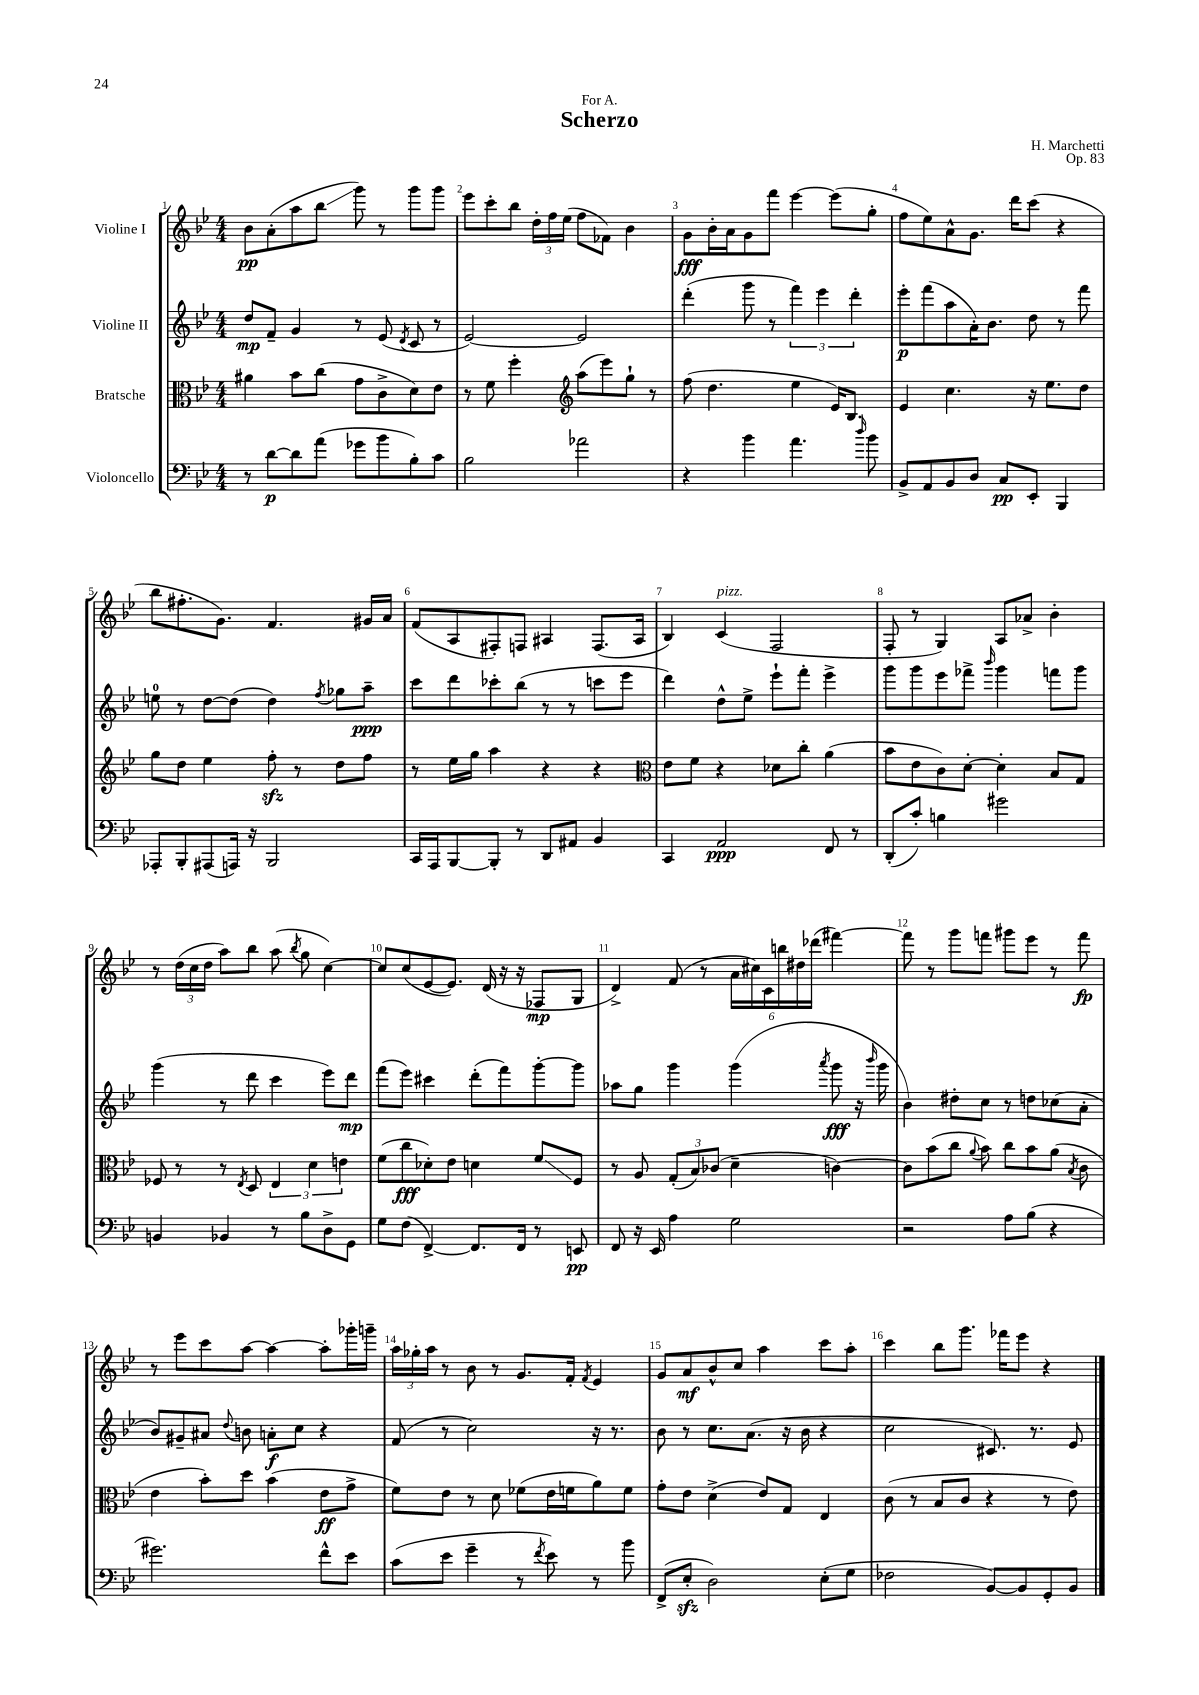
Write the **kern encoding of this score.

**kern	**kern	**kern	**kern
*staff4	*staff3	*staff2	*staff1
*clefF4	*clefC3	*clefG2	*clefG2
*k[b-e-]	*k[b-e-]	*k[b-e-]	*k[b-e-]
*M4/4	*M4/4	*M4/4	*M4/4
8r	4a#\	8dd/L	8b-\L
[8d\L	.	8f~/J	(8a'\
8d\]	8b-\L	4g/	8aa\
(8a\J	(8cc\J	.	8bb-\J
8g-\L	8g\L	8r	8ggg\)
8b-\	8c^\	(8e-/	8r
.	.	8qd/	.
8B-'\)	8d\)	8c/	8ggg\L
8c\J	8e-\J	8r	8ggg\J
=	=	=	=
2B-\	8r	[2e-/)	8eee-\L
.	8f\	.	8ccc'\
.	4ff'\	.	8bb-\J
.	.	.	24dd'\LL
.	.	.	24ff\
.	.	.	(24ee-\JJ
*	*clefG2	*	*
2a-\	(8aa\L	2e-/]	8ff\L
.	8eee-\)	.	8f-\J)
.	8gg`\J	.	4b-\
.	8r	.	.
=	=	=	=
4r	(8ff\	(4ddd'\	8g\L
.	4.dd\	.	16b-'\L
.	.	.	16a\J
4b-\	.	8ggg\	8g\
.	.	8r	8fff\J
4.a\	4ee-\	6fff\)	[4eee-\
.	.	6eee-\	.
.	16e-/LK)	.	(8eee-\]L
.	8.B-/J	.	.
.	.	6ddd'\	.
16qqdd/	.	.	.
8b-\	.	.	8gg'\J
=	=	=	=
8BB-^/L	4e-/	8eee-'\L	8ff\L
8AA/	.	(8fff\	8ee-\)
8BB-/	4.cc\	8aa\	8a^^\
8D/J	.	16a'\K)	8.g\J
.	.	8.b-\J	.
8C/L	.	.	.
.	.	.	16ddd\LK
8EE-'/J	16r	8dd\	(8ccc\J
.	8.ee-\L	.	.
4BBB-/	.	8r	4r
.	8dd\J	8fff\	.
=	=	=	=
8AAA-'/L	8gg\L	8ee\	8bb-\L
8BBB-'/	8dd\J	8r	8.ff#'\
(8AAA#/	4ee-\	[8dd\L	.
.	.	.	8.g\J)
16AAA/Jk)	.	(8dd\]J	.
16r	.	.	.
2BBB-/	8ff'\	4dd\)	4.f/
.	8r	.	.
.	.	8qff/	.
.	8dd\L	8gg-\L	.
.	8ff\J	8aa~\J	16g#/LL
.	.	.	16a/JJ
=	=	=	=
16CC/LL	8r	8ccc\L	(8f/L
16AAA/J	.	.	.
[8BBB-/	16ee-\LL	8ddd\	8A/
.	16gg\JJ	.	.
8BBB-'/]J	4aa\	8ccc-'\	8F#'/)
8r	.	(8bb-\J	8F/J
8DD/L	4r	8r	4A#/
8AA#/J	.	8r	.
4BB-/	4r	8ccc\L	(8.F/L
.	.	8eee-\J	.
.	.	.	16A#/Jk
=	=	=	=
*	*clefC3	*	*
4CC/	8e-\L	4ddd\)	4B-/)
.	8f\J	.	.
2AA/	4r	8dd^^\L	(4c/
.	.	8ee-^\J	.
.	8d-\L	8eee-`\L	2F/
.	8cc'\J	8fff'\J	.
8FF/	(4a\	4eee-^\	.
8r	.	.	.
=	=	=	=
(8DD'/L	8b-\L	8ggg\L	8F'/
8c'/J)	8e-\	8ggg\	8r
4B\	8c\)	8eee-\	4G/)
.	[8d'\J	8fff-^\J	.
.	.	16qqbbb-/	.
2g#\	4d'\]	4ggg\	8A/L
.	.	.	8a-^/J
.	8B-/L	8fff\L	4b-'\
.	8G/J	8ggg\J	.
=	=	=	=
4BB/	8F-/	(4ggg\	8r
.	8r	.	(24dd\LL
.	.	.	24cc\
.	.	.	24dd\JJ
4BB-/	8r	8r	8aa\L)
.	8qE-/	.	.
.	8D/	8ddd\	8bb-\J
8r	6E-/	4ccc\	(8aa\
.	.	.	8qbb-/
8B-\L	.	.	8gg\
.	6d\	.	.
8D^\	.	8eee-\L)	[4cc\)
.	6e\	.	.
8GG\J	.	8ddd\J	.
=	=	=	=
8G\L	(8f\L	(8fff\L	8cc/]L
(8F\J	8cc\	8eee-\J)	(8cc/
[4FF^/)	8d-'\)	4ccc#\	[8e-/
.	8e-\J	.	8.e-/]J)
8.FF/]L	4d\	(8ddd'\L	.
.	.	.	(16d/
.	.	8fff\)	16r
16FF/Jk	.	.	16r
8r	8f/L	[8ggg'\	8F-/L
8EE/	8F/J	8ggg\]J	8G/J
=	=	=	=
8FF/	8r	8aa-\L	4d^/)
16r	8A/	8gg\J	.
16EE-/	.	.	.
4A\	(12G'/L	4ggg\	(8f/
.	12B-/)	.	.
.	.	.	8r
.	(12c-/J	.	.
2G\	4d~\	(4ggg\	24a\LL
.	.	.	24cc#\)
.	.	.	24c\
.	.	.	24bb\
.	.	.	24dd#\
.	.	.	(24ddd-\JJ
.	.	8qaaa/	.
.	[4c\)	8ggg\	[4fff#\)
.	.	16r	.
.	.	16qqbbb-/	.
.	.	16ggg\	.
=	=	=	=
2r	8c\]L	4b-\)	8fff#\]
.	(8b-\	.	8r
.	8cc\J	8dd#'\L	8ggg\L
.	8qqa/	.	.
.	8b-\)	8cc\J	8fff\J
8A\L	8cc\L	8r	8ggg#\L
(8B-\J	8b-\	8dd\L	8eee-\J
4r	(8a\J	(8cc-\	8r
.	8qB-/	.	.
.	8c\	8a'\J	8fff\
=	=	=	=
2.g#\)	4e-\	8b-/L)	8r
.	.	8g#~/	8eee-\L
.	8b-'\L)	8a#/J	8ccc\
.	.	8qqdd/	.
.	8dd\J	8b\	[8aa\J
.	(4b-\	8a'\L	4aa\_
.	.	8cc\J	.
8f^^\L	8e-\L	4r	8aa'\]L
8e-\J	8g^\J	.	16ggg-'\L
.	.	.	16ggg~\JJ
=	=	=	=
(8c\L	8f\L)	(8f/	24aa\LL
.	.	.	24gg-'\
.	.	.	24aa\JJ
8e-\J	8e-\J	8r	8r
4g~\	8r	2cc\)	8b-\
.	8d\	.	8r
8r	(8f-\L	.	8.g/L
8qf/	.	.	.
8e-\)	16e-\L	.	.
.	16f\J	.	16f'/Jk
.	.	.	8qf/
8r	8a\)	16r	4e-/
.	.	8.r	.
8b-\	8f\J	.	.
=	=	=	=
(8FF^/L	8g'\L	8b-\	8g/L
8E-'/J	8e-\J	8r	8a/
2D\)	(4d^\	8.cc\L	8b-^^/
.	.	.	8cc/J
.	.	(8.a\J	.
.	8e-/L)	.	4aa\
.	8G/J	16r	.
.	.	16b-\	.
(8E-'\L	4E-/	4r	8ccc\L
8G\J	.	.	8aa'\J
=	=	=	=
2F-\	(8c\	2cc\	4ccc\
.	8r	.	.
.	8B-/L	.	8bb-\L
.	8c/J	.	8.ggg\J
[8BB-/L)	4r	8.c#/)	.
.	.	.	16fff-\LK
8BB-/]	.	.	8eee-\J
.	.	8.r	.
8GG'/	8r	.	4r
8BB-/J	8e-\)	8e-/	.
==	==	==	==
*-	*-	*-	*-
